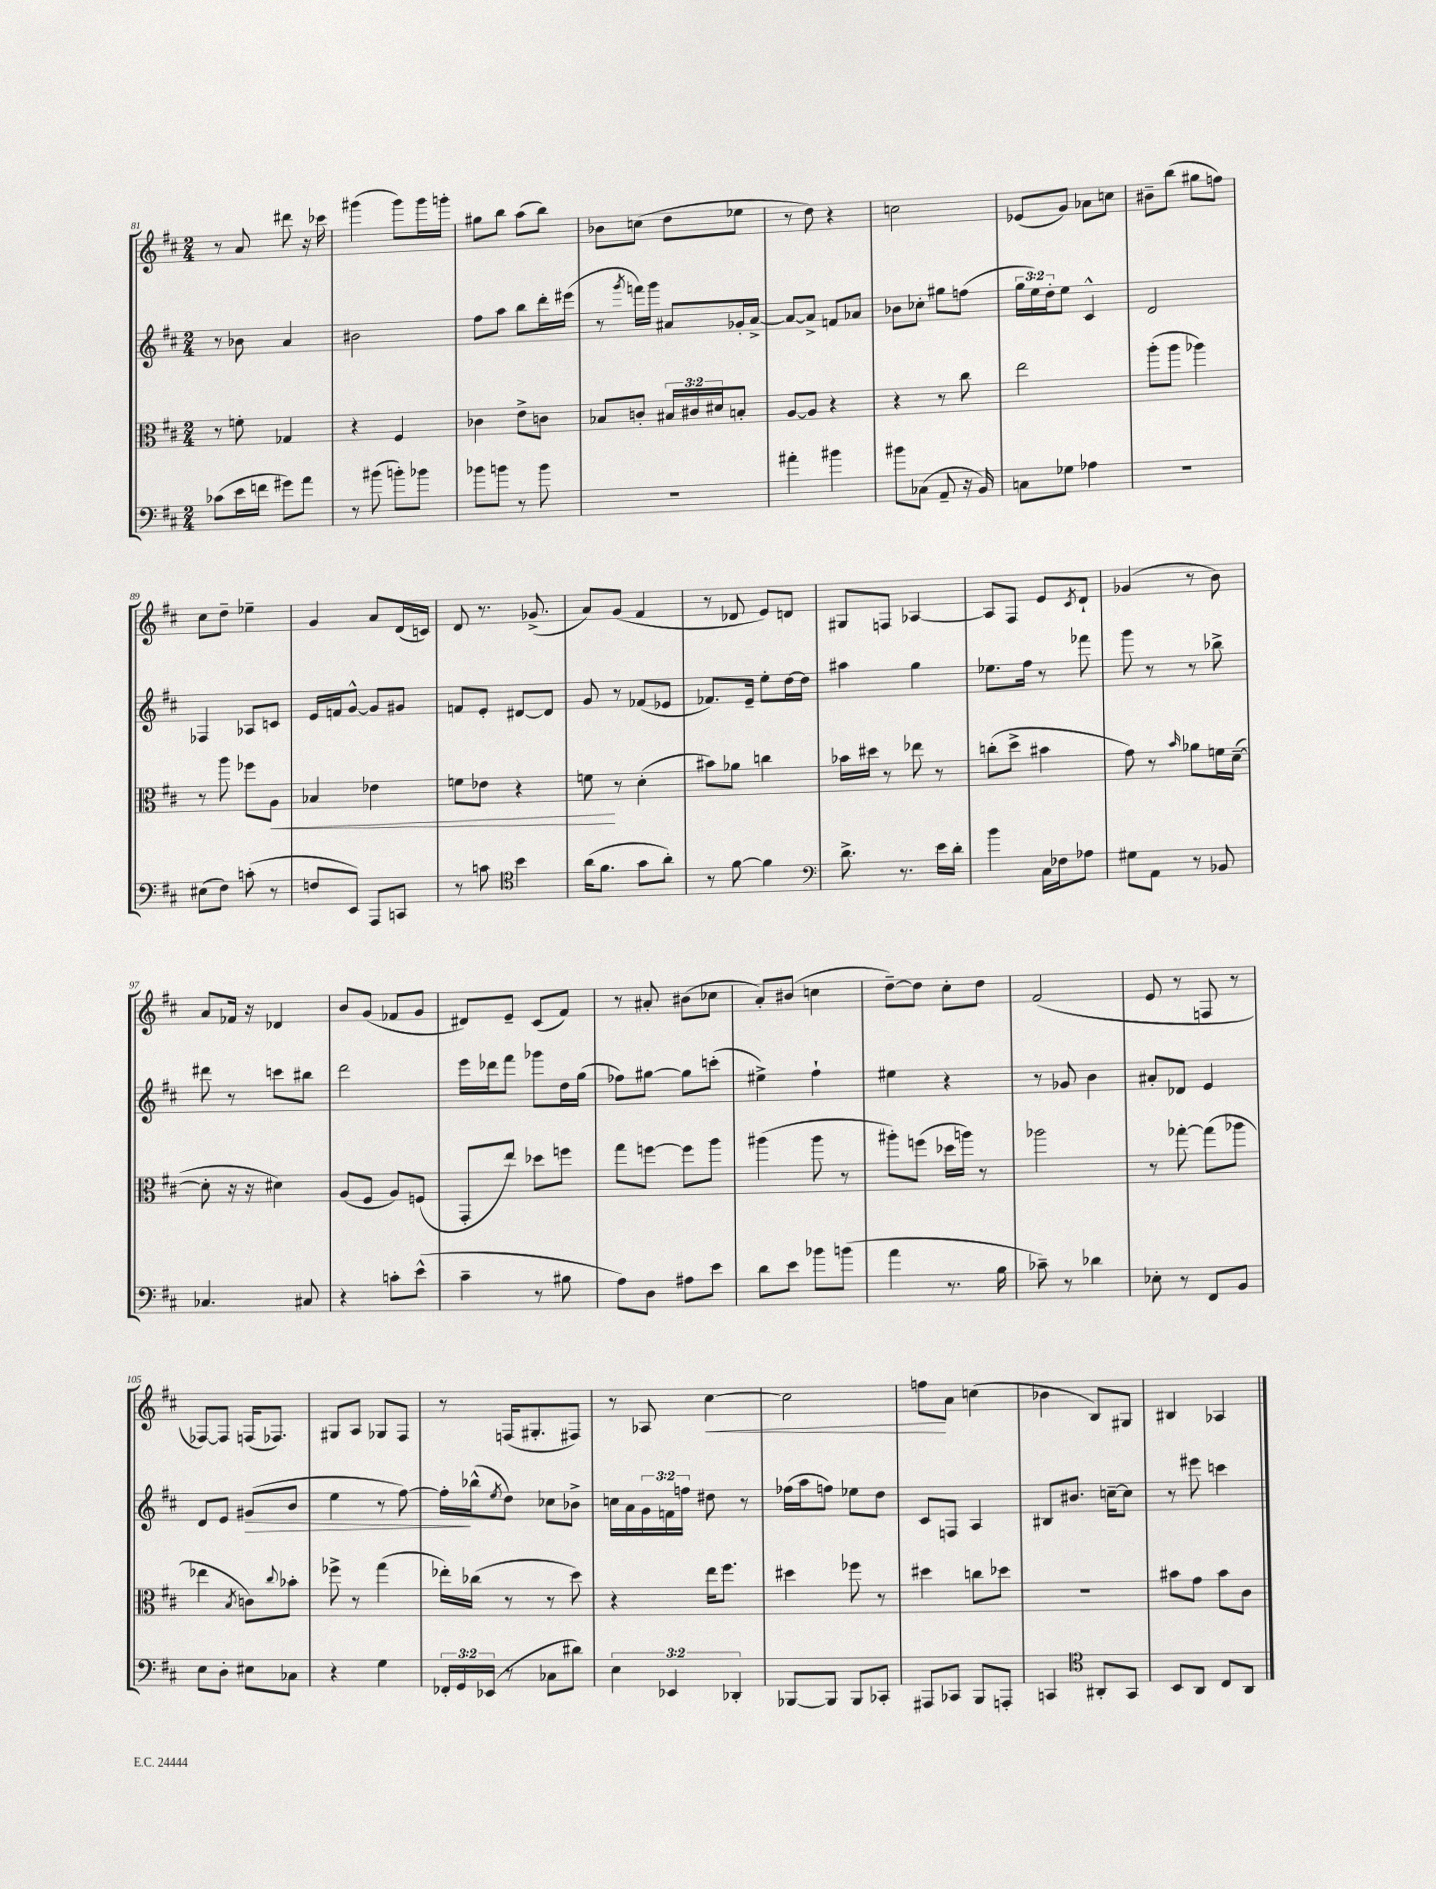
<<
\new StaffGroup <<
\new Staff = "s0" {
    \clef treble \key d \major \numericTimeSignature \time 2/4
    r8 a'8 dis'''8 r16 ces'''16 |
    gis'''4( gis'''8) gis'''16 g'''16-. |
    gis''8 b''8 a''8( b''8) |
    bes'8 c''8( d''8 ees''8 |
    r8 d''8) r4 |
    c''2 |
    ees'8( g'8) aes'8 c''8 |
    bis'8-- b''8( gis''8 f''8) |
    cis''8 d''8-- ees''4-- |
    g'4 a'8 d'16( c'16) |
    d'8 r8. ges'8.->( |
    a'8) g'8( fis'4 |
    r8 des'8 e'8) d'8 |
    gis8 f8 aes4~ |
    aes8 fis8 e'8 \acciaccatura { cis'8 } d'8-! |
    ges'4( r8 b'8) |
    a'8 fes'16 r16 des'4 |
    b'8 g'8( fes'8 g'8 |
    dis'8) e'8-- cis'8( fis'8) |
    r8 ais'8-. bis'8( ces''8 |
    a'8-.) bis'8( c''4 |
    d''8~--) d''8 cis''8-. d''8 |
    fis'2( |
    e'8 r8 f8 r8 |
    fes8~) fes8 f16( fes8.) |
    gis8 a8 ges8 fis8 |
    r8 f16( gis8.-. fis8) |
    r8 aes8 cis''4~\< |
    cis''2 |
    f''8\! a'8 c''4( |
    bes'4 b8) gis8 |
    bis4 aes4 \bar "|." |
}
\new Staff = "s1" {
    \clef treble \key d \major \numericTimeSignature \time 2/4 \override Staff.TupletNumber.text = #tuplet-number::calc-fraction-text
    r8 bes'8 a'4 |
    bis'2 |
    fis''8 a''8 b''8 d'''16-. eis'''16( |
    r8 \acciaccatura { g'''8 } f'''16) g'''16 ais'8 ges'16-. ais'16~-> |
    ais'8~ ais'8-> f'8 aes'8 |
    bes'8 ces''8-. gis''8 f''8( |
    \tuplet 3/2 { g''16 e''16) d''16-. } e''8 cis'4-^ |
    d'2 |
    fes4 aes8 c'8 |
    e'16 f'16 g'8~-^ g'8 gis'8 |
    f'8 e'8-. dis'8~ dis'8 |
    g'8 r8 fes'8( ees'8 |
    fes'8.) e'16-- e''8-. d''16~ d''16 |
    ais''4 g''4 |
    ees''8. fis''16 r8 fes'''8 |
    g'''8 r8 r8 bes''8-> |
    dis'''8 r8 c'''8 bis''8 |
    d'''2 |
    e'''16 des'''16 fis'''8 ges'''8 d''16 g''16( |
    fes''8) gis''8~ gis''8 c'''8-.( |
    eis''4->) fis''4-! |
    eis''4 r4 |
    r8 ges'8 b'4 |
    ais'8-. des'8 e'4 |
    d'8 e'8 gis'8\>( b'8 |
    e''4 r8 fis''8~) |
    fis''16-.\! bes''16-^( \acciaccatura { e''8 } d''8) ces''8 bes'8-> |
    c''16 a'16 \tuplet 3/2 { g'16 f'16 f''16 } dis''8 r8 |
    fes''16( a''16 f''8) ees''8 d''8 |
    cis'8 f8 a4 |
    bis8 bis'8. c''16~-- c''8 |
    r8 eis'''8 c'''4 \bar "|." |
}
\new Staff = "s2" {
    \clef alto \key d \major \numericTimeSignature \time 2/4 \override Staff.TupletNumber.text = #tuplet-number::calc-fraction-text
    r8 f'8-. ges4 |
    r4 fis4 |
    ces'4 e'8-> c'8 |
    bes8 c'8-. \tuplet 3/2 { bis16 cis'16 dis'16 } b8-. |
    a8~ a8 r4 |
    r4 r8 cis''8 |
    e''2 |
    a''8-.( a''8 aes''4) |
    r8 a''8 fes''8 a8\< |
    bes4 ees'4 |
    f'8 ees'8 r4 |
    f'8\! r8 d'4-.( |
    bis'8) aes'8 c''4 |
    bes'16 dis''16 r8 ees''8 r8 |
    c''8-.( d''8-> bis'4 |
    g'8) r8 \grace { b'16 } aes'8 f'16 d'16~--( |
    d'8-. r16 r16 dis'4) |
    a8( fis8 a8) f8( |
    g,8-. e''8) des''8 f''8 |
    g''8 f''8~ f''8 a''8 |
    ais''4( ais''8 r8 |
    ais''8-.) f''8( des''16 a''16) r8 |
    aes''2 |
    r8 ges''8~-. ges''8( aes''8 |
    ees''4 \acciaccatura { b8 } c'8) \appoggiatura { cis''8 } bes'8-. |
    fes''8-> r8 g''4( |
    ees''16-.) ces''16( r8 r8 d''8) |
    r4 e''16 fis''8. |
    dis''4 fes''8 r8 |
    dis''4 c''8 des''8 |
    r2 |
    bis'8 g'8 bis'8 cis'8 \bar "|." |
}
\new Staff = "s3" {
    \clef bass \key d \major \numericTimeSignature \time 2/4 \override Staff.TupletNumber.text = #tuplet-number::calc-fraction-text
    ces'8( e'16 f'16 gis'8) a'8 |
    r8 bis'8( b'8-.) bes'8 |
    bes'8 b'8 r8 b'8 |
    r2 |
    ais'4-. bis'4 |
    bis'8 ces8( a,8-- r16 b,16) |
    c8 ges8 aes4 |
    r2 |
    eis8( fis8) c'8-.( r8 |
    f8 e,8) a,,8 c,8 |
    r8 c'8 \clef tenor b'4 |
    a'16( fis'8. g'8 a'8-.) |
    r8 fis'8~ fis'4 |
    \clef bass d'8.-> r8. e'16 d'16-. |
    b'4 cis16 fes16 aes8 |
    gis8 a,8 r8 bes,8 |
    ces4. cis8 |
    r4 c'8-. e'8-^( |
    cis'4-- r8 bis8 |
    a8) d8 ais8 e'8 |
    d'8 e'8 bes'8 b'8( |
    a'4 r8. b16 |
    ces'8--) r8 des'4 |
    ees8-. r8 fis,8 b,8 |
    e8 d8-. eis8 ces8 |
    r4 g4 |
    \tuplet 3/2 { fes,16-. g,16 ees,16( } r8 ces8 dis'8) |
    \tuplet 3/2 { e4 ees,4 des,4-. } |
    bes,,8~ bes,,8 bes,,8 ces,8-. |
    ais,,8 ces,8 b,,8 a,,8-. |
    c,4 \clef tenor ais,8-. g,8 |
    b,8 a,8 cis8 a,8 \bar "|." |
}
>>
>>
\layout { \context { \Score currentBarNumber = #81 } }
